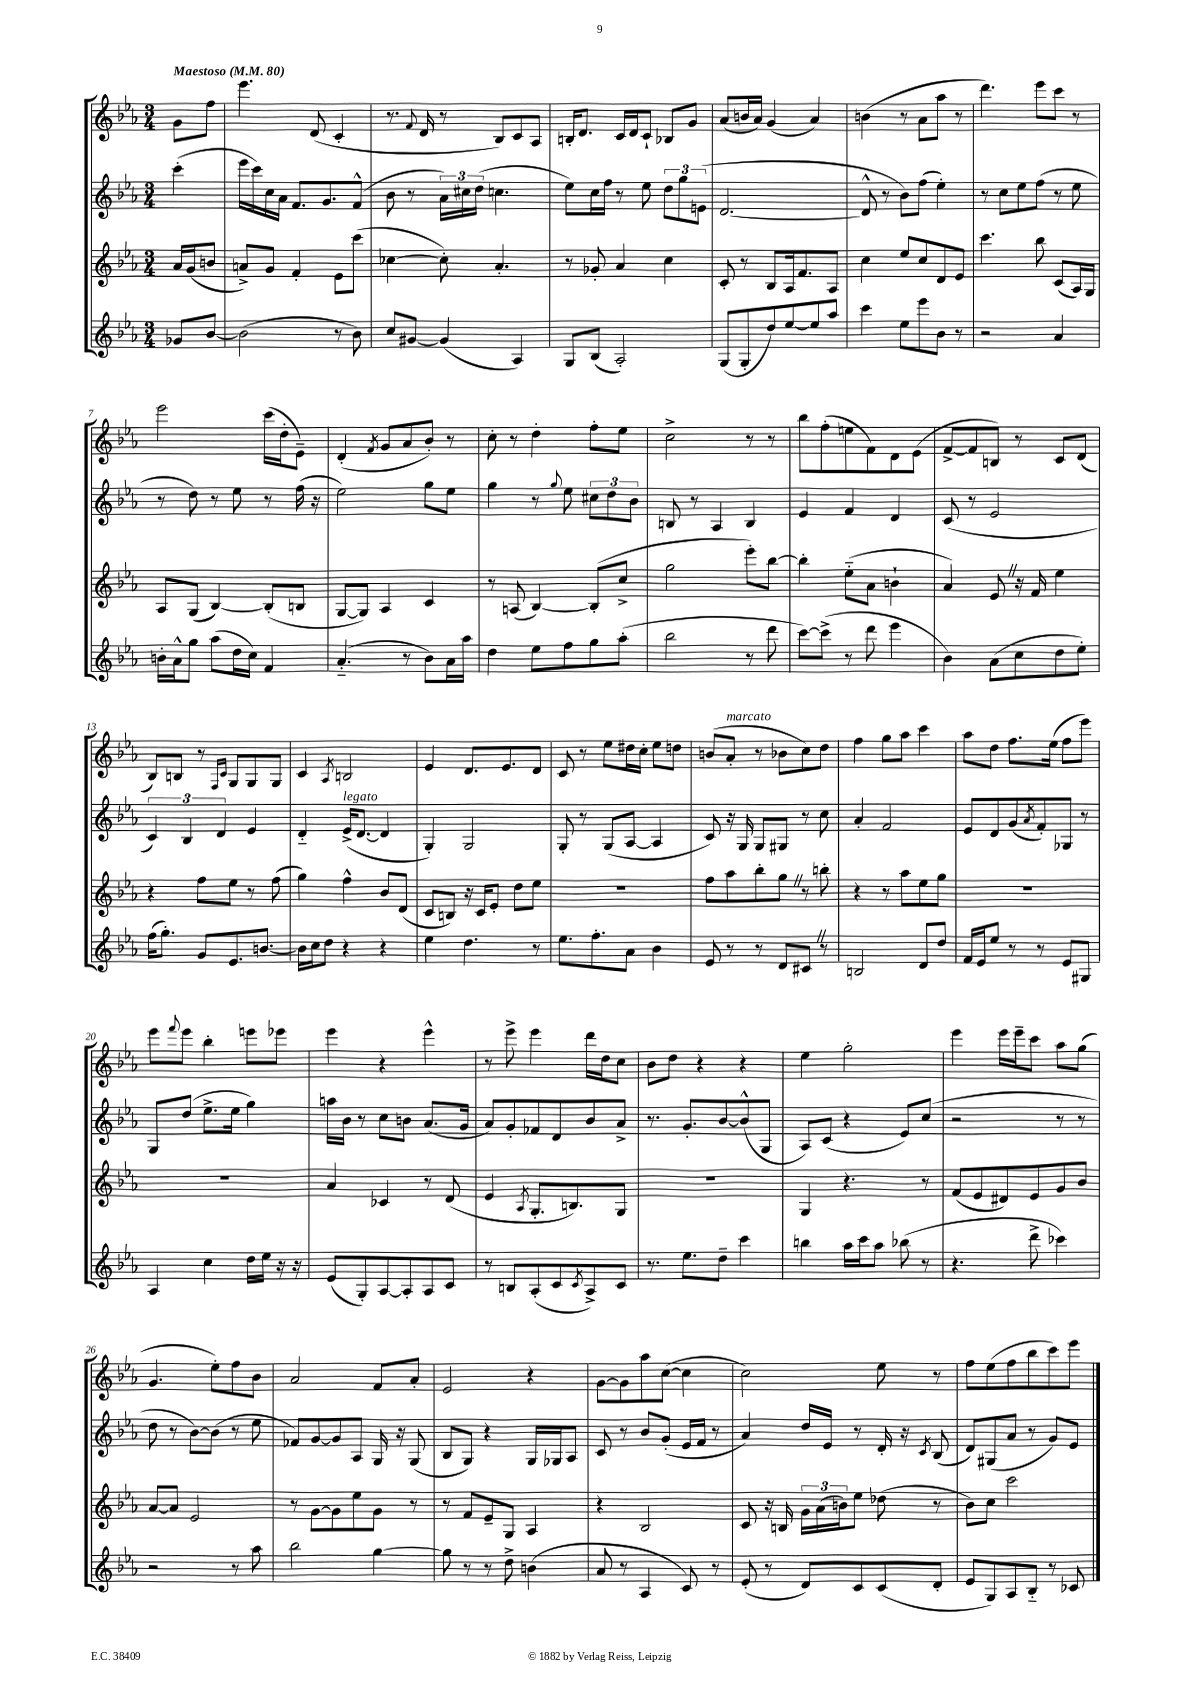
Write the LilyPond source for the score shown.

<<
\new StaffGroup <<
\new Staff = "s0" {
    \clef treble \key ees \major \numericTimeSignature \time 3/4 \partial 4 \tempo "Maestoso" 4 = 80
    g'8 f''8 |
    ees'''4. d'8( c'4-. |
    r8. \appoggiatura { f'8 } d'16 r8 bes8) c'8 aes8 |
    b16-. d'8. c'16 d'16 c'8-! bes8 g'8 |
    aes'8( b'16 aes'16) g'4( aes'4) |
    b'4( r8 aes'8 aes''8 r8 |
    d'''4.) ees'''8 c'''8 r8 |
    ees'''2 c'''16( d''16-. ees'8--) |
    d'4-.( \acciaccatura { f'8 } g'8 aes'8 bes'8-.) r8 |
    c''8-. r8 d''4-. f''8-. ees''8 |
    c''2-> r8 r8 |
    bes''8 f''8-.( e''8 f'8) d'8 ees'8( |
    f'8~-> f'8 b8) r8 c'8 d'8( |
    bes8) b8 r8 \grace { f16 c'16 } g8 g8 g8 |
    c'4 \acciaccatura { aes8 } b2 |
    ees'4 d'8. ees'8. d'8 |
    c'8 r8 ees''8 dis''16 c''16-. ees''8 d''8 |
    b'8( aes'8-.^\markup { \italic "marcato" } r8 bes'8 c''8) d''8 |
    f''4 g''8 aes''8 c'''4 |
    aes''8 d''8 f''8. ees''16( f''8 ees'''8) |
    ees'''8 \appoggiatura { f'''8 } ees'''8 bes''4-. e'''8 ees'''8 |
    ees'''4 r4 ees'''4-^ |
    r8 ees'''8-> ees'''4 d'''16 d''16 c''8 |
    bes'8 d''8 r4 r4 |
    ees''4 g''2-. |
    ees'''4 ees'''16 ees'''16-- c'''8 aes''8 g''8( |
    g'4. ees''8-.) f''8 bes'8 |
    aes'2 f'8 aes'8-. |
    ees'2 r4 |
    g'8~ g'8 aes''8 c''8~( c''4 |
    c''2) ees''8 r8 |
    f''8 ees''8( f''8 bes''8 c'''8) ees'''8 \bar "|." |
}
\new Staff = "s1" {
    \clef treble \key ees \major \numericTimeSignature \time 3/4 \partial 4
    c'''4-.( |
    ees'''16 c'''16) c''16 aes'16 f'8. g'8. f'8-^( |
    bes'8 r8 \tuplet 3/2 { aes'16) cis''16 d''16( } c''4. |
    ees''8) c''16 f''16 r8 ees''8 \tuplet 3/2 { d''8 g''8 e'8( } |
    d'2.~ |
    d'8-^ r8 bes'8) f''8( ees''4-.) |
    r8 c''8 ees''8 f''8( r8 ees''8 |
    r8 d''8) r8 ees''8 r8 f''16( r16 |
    ees''2) g''8 ees''8 |
    g''4 r8 \appoggiatura { g''8 } ees''8 \tuplet 3/2 { cis''8 d''8 bes'8 } |
    b8 r8 aes4 b4 |
    ees'4 f'4 d'4 |
    c'8( r8 ees'2 |
    \tuplet 3/2 { c'4) bes4 d'4 } ees'4 |
    d'4-_ ees'16->^\markup { \italic "legato" }( d'8.~ d'4 |
    g4-.) g2 |
    g8-. r8 g8( aes8~ aes4 |
    c'8) r16 g16 g8 gis8 r8 c''8 |
    aes'4-. f'2 |
    ees'8 d'8 g'8( \acciaccatura { aes'8 } f'8-.) ges8 r8 |
    g8 d''8( ees''8.-> ees''16 g''4) |
    a''16 bes'16 r8 c''8 b'8 aes'8.( g'16 |
    aes'8) g'8-. fes'8 d'8 bes'8 aes'8-> |
    r8. g'8.-. bes'8~ bes'8-^( g8 |
    aes8) c'8( r4 ees'8) c''8( |
    r2 r8 r8 |
    d''8 r8 bes'8~) bes'8( r8 ees''8 |
    fes'8) g'8~ g'8 aes8 g16 r16 g8( |
    bes8 g8) r4 g16 ges16 aes8 |
    c'8 r8 bes'8 g'8-.( ees'16 f'16 r8 |
    aes'4) d''16 ees'16 r8 d'16-. r16 \acciaccatura { c'8 } bes8( |
    d'8) gis8( aes'8 r8 g'8) ees'8 \bar "|." |
}
\new Staff = "s2" {
    \clef treble \key ees \major \numericTimeSignature \time 3/4 \partial 4
    aes'16 g'16( b'8 |
    a'8->) g'8 f'4-. ees'8 c'''8( |
    ces''4~ ces''8-.) aes'4.-. |
    r8 ges'8-. aes'4 c''4 |
    c'8-. r8 bes8 aes16 f'8. aes8 |
    c''4 ees''8 c''8 d'8 ees'8 |
    c'''4. bes''8 c'8( aes16) g16 |
    aes8 g8( bes4~) bes8-.( b8 |
    g8~ g8) aes4 c'4 |
    r8 a8( bes4~) bes8-.( c''8-> |
    g''2 ees'''8-.) bes''8~ |
    bes''4-. ees''8-_( aes'8 b'4-! |
    aes'4) ees'8 \once \override BreathingSign.text = \markup { \musicglyph "scripts.caesura.straight" } \breathe r16 f'16 ees''4 |
    r4 f''8 ees''8 r8 f''8( |
    g''4) f''4-^ bes'8 d'8( |
    c'8 b8) r16 c'16 ees'8-. d''8 ees''8 |
    R2. |
    f''8 aes''8 bes''8-. g''8 \once \override BreathingSign.text = \markup { \musicglyph "scripts.caesura.straight" } \breathe r8 b''8-. |
    r4 r8 aes''8 ees''8 g''8 |
    R2. |
    R2. |
    aes'4 ces'4 r8 d'8( |
    ees'4 \acciaccatura { aes8 } g8.-. b8.) g8 |
    R2. |
    g4 r4. r8 |
    f'8( ees'8 dis'8) ees'8 g'8 bes'8 |
    aes'8~ aes'8 ees'2 |
    r8 g'8~ g'8 ees''8 g'8 r8 |
    r8 f'8 ees'8-- g8 aes4 |
    r4 bes2 |
    c'8 r16 b16 \tuplet 3/2 { g'16 aes'16( b'16) } ees''8 des''8( r8 |
    bes'8) c''8 c'''2 \bar "|." |
}
\new Staff = "s3" {
    \clef treble \key ees \major \numericTimeSignature \time 3/4 \partial 4
    ges'8 bes'8~ |
    bes'2( r8 bes'8) |
    c''8 gis'8~ gis'4( aes4) |
    g8 bes8( aes2-.) |
    g8( g8-. d''8) ees''8~ ees''8 aes''8 |
    c'''4 ees''8 ees'''8 bes'8 r8 |
    r2 aes'4 |
    b'16-. aes'16-^ g''8 aes''8( d''16 c''16) f'4 |
    aes'4.-_( r8 bes'8) aes'16 aes''16 |
    d''4 ees''8 f''8 g''8 aes''8-.( |
    bes''2 r8 d'''8 |
    c'''8~) c'''8->( r8 d'''8 ees'''4 |
    bes'4) aes'8( c''8 d''8 ees''8-.) |
    f''16( g''8.-.) g'8 ees'8. b'8.~ |
    b'16 c''16 d''8 r4 r4 |
    ees''4 d''4. r8 |
    ees''8. f''8.-. aes'8 bes'4 |
    ees'8 r8 r8 d'8 cis'8 \once \override BreathingSign.text = \markup { \musicglyph "scripts.caesura.straight" } \breathe r8 |
    b2 d'8 d''8 |
    f'16 ees'16 ees''8 r8 r8 ees'8 gis8 |
    aes4 c''4 d''16 ees''16 r16 r16 |
    ees'8( g8-.) aes8~ aes8-. aes8 c'8 |
    r8 b8 aes8-.( c'8 \acciaccatura { c'8 } aes8->) c'8 |
    r8. ees''8. d''8-- c'''4 |
    b''4 aes''16 c'''16 aes''8 bes''8( r8 |
    r4. d'''8-> ces'''4) |
    r2 r8 aes''8 |
    bes''2 g''4~ |
    g''8 r8 r8 d''8-> b'4( |
    aes'8 r8 aes4 c'8) r8 |
    ees'8-.( r8 d'8) c'8 c'8( d'8-. |
    ees'8 g8) aes8 bes8-_ r8 ces'8 \bar "|." |
}
>>
>>
